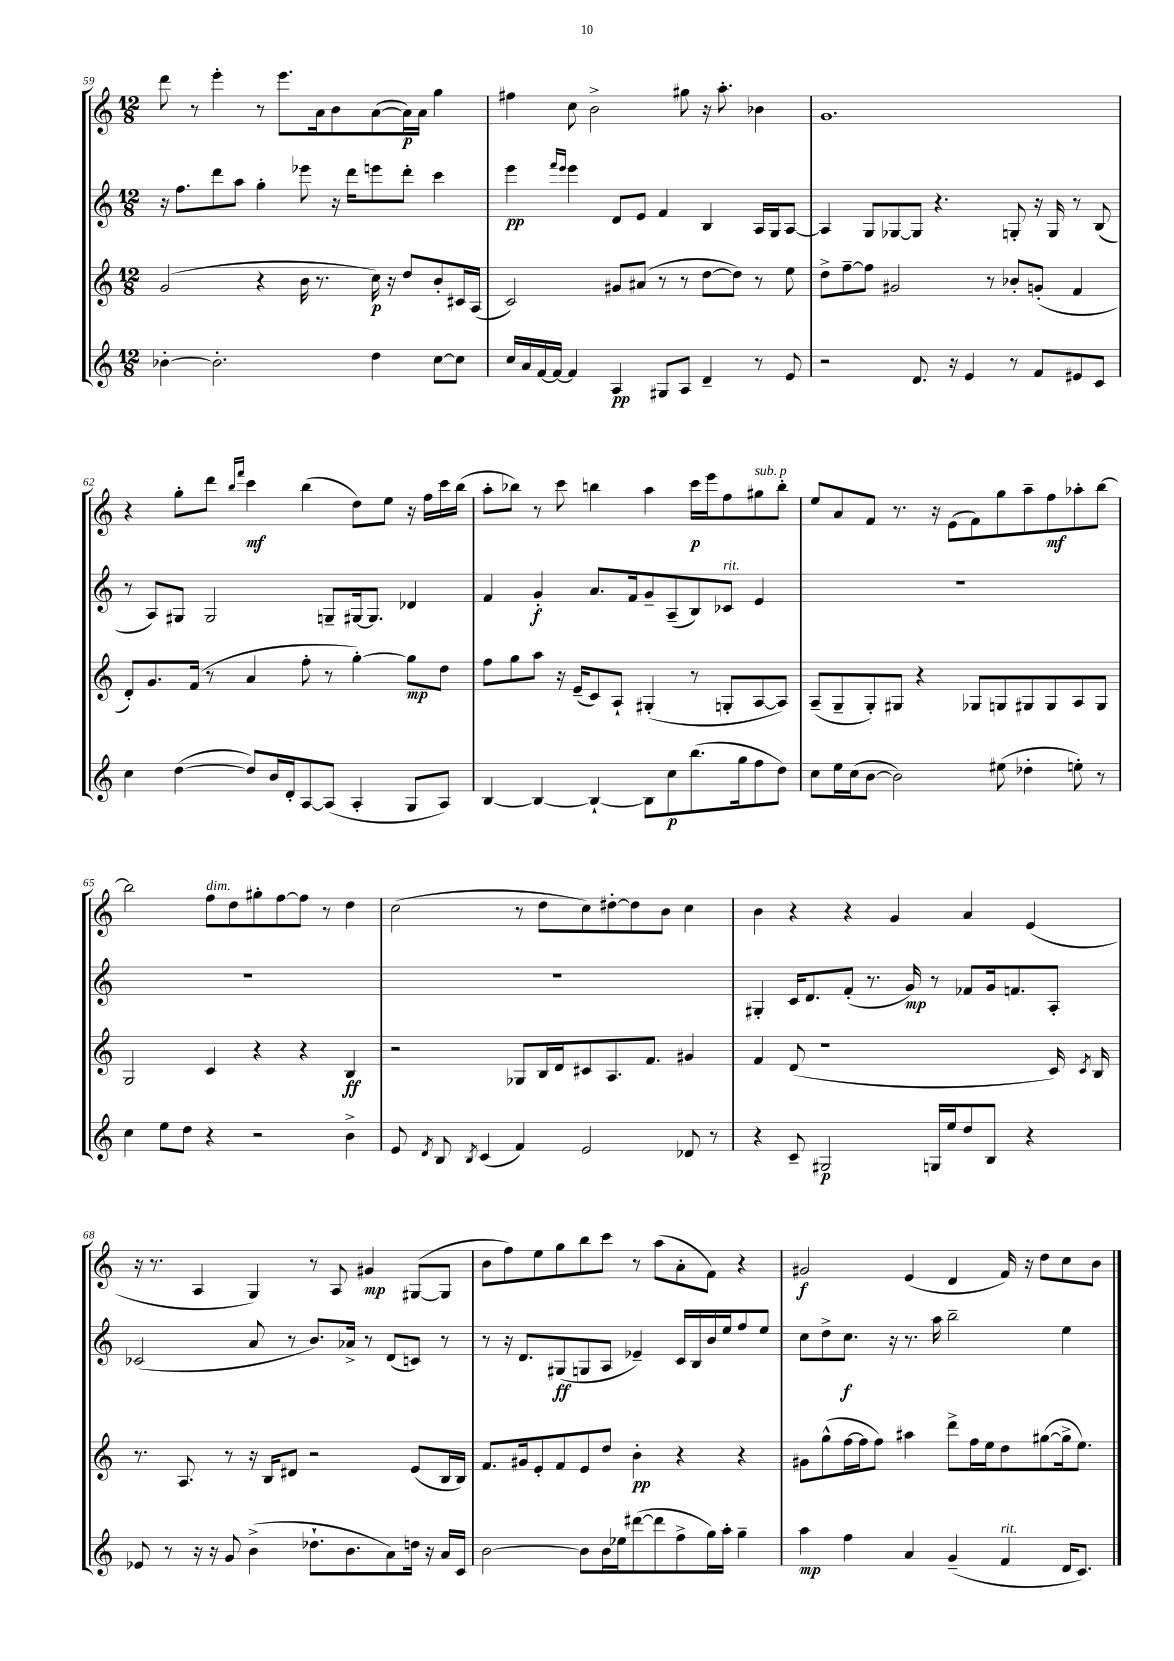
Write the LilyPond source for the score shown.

<<
\new StaffGroup <<
\new Staff = "s0" {
    \clef treble \key c \major \numericTimeSignature \time 12/8
    \autoBeamOff d'''8 r8 e'''4-. r8 e'''8.[ a'16 b'8 a'8~( a'16\p) a'16] g''4 |
    fis''4 c''8 b'2-> gis''8 r16 a''8.-. bes'4 |
    g'1. |
    r4 g''8[-. d'''8] \grace { b''16[ f'''16] } c'''4\mf b''4( d''8[) e''8] r16 f''16[ c'''16 b''16]( |
    a''8[-. bes''8]) r8 c'''8 b''4 a''4 c'''16[\p e'''16 f''8 gis''8^\markup { \italic "sub. p" } b''8]-. |
    e''8[ a'8 f'8] r8. r16 e'8[( f'8) g''8 a''8-- f''8\mf aes''8-. b''8]~ |
    b''2 f''8[^\markup { \italic "dim." } d''8 gis''8-. f''8~ f''8] r8 d''4 |
    c''2( r8 d''8[ c''8) dis''8~-. dis''8 b'8] c''4 |
    b'4 r4 r4 g'4 a'4 e'4( |
    r16 r8. a4 g4) r8 a8 gis'4\mp gis8[~( gis8] |
    b'8[ f''8) e''8 g''8 b''8 c'''8] r8 a''8[( a'8-. f'8]) r4 |
    gis'2\f e'4( d'4 f'16) r16 d''8[ c''8 b'8] \bar "|." |
}
\new Staff = "s1" {
    \clef treble \key c \major \numericTimeSignature \time 12/8
    \autoBeamOff r16 f''8.[ d'''8 a''8] g''4-. ees'''8 r16 d'''16[ e'''8 d'''8]-. c'''4 |
    e'''4\pp \grace { f'''16[ e'''16] } e'''4 d'8[ e'8] f'4 b4 a16[ g16 a8]~ |
    a4 g8[ ges8~ ges8] r4. g8-. r16 g16 r8 b8( |
    r8 a8[) gis8] gis2 g8[-- gis16~ gis8.] des'4 |
    f'4 g'4-.\f a'8.[ f'16 g'8-- a8--( b8) ces'8]^\markup { \italic "rit." } e'4 |
    R1. |
    R1. |
    R1. |
    gis4-. c'16[ d'8. f'8]-.( r8. g'16\mp) r8 fes'8[ g'16 f'8. a8]-. |
    ces'2( a'8 r8 b'8.[) aes'16]-> r8 d'8[( c'8]) r8 |
    r8 r16 d'8.[ gis8\ff( g8 a8] ees'4--) c'16[ b16 b'16 e''16 f''8 e''8] |
    c''8[ d''8-> c''8.]\f r16 r8. a''16 b''2-- e''4 \bar "|." |
}
\new Staff = "s2" {
    \clef treble \key c \major \numericTimeSignature \time 12/8
    \autoBeamOff g'2( r4 b'16 r8. c''16\p) r16 d''8[ b'8-. cis'16 a16]( |
    c'2) gis'8[ ais'8]( r8 r8 d''8[~ d''8]) r8 e''8 |
    d''8[-> f''8~-- f''8] gis'2 r8 bes'8[-. g'8]-.( f'4 |
    d'8[-.) g'8. f'16]( r8 a'4 f''8-. r8 g''4~-.) g''8[\mp d''8] |
    f''8[ g''8 a''8] r16 e'16[--( c'8) a8]-! gis4-.( r8 g8[-. a8~ a8]) |
    a8[--( g8-- g8-.) gis8] r4 ges8[ g8 gis8 gis8 a8 gis8] |
    g2 c'4 r4 r4 b4\ff |
    r2 ges8[ b16 d'16 cis'8 a8. f'8.] gis'4 |
    f'4 d'8( r1 c'16) \acciaccatura { c'8 } b16 |
    r8. a8. r8 r16 b16[ dis'8] r2 e'8[( b16 b16]) |
    f'8.[ gis'16 e'8-. f'8 e'8 d''8] b'4-.\pp r4 r4 |
    gis'8[ g''8-^( f''16~ f''16 f''8]) ais''4 d'''8[-> f''16 e''16 d''8 gis''8~( gis''16-> e''8.]) \bar "|." |
}
\new Staff = "s3" {
    \clef treble \key c \major \numericTimeSignature \time 12/8
    \autoBeamOff bes'4~-. bes'2.-. d''4 c''8[~ c''8] |
    c''16[ a'16 f'16~ f'16]~ f'4 a4\pp gis8[ a8] d'4-- r8 e'8 |
    r2 d'8. r16 e'4 r8 f'8[ eis'8 c'8] |
    c''4 d''4~( d''8[) b'16 d'16-. a8~ a8]( a4-. g8[ a8]) |
    b4~ b4~ b4~-! b8[ c''8\p b''8.( g''16 f''8 d''8]) |
    c''8[ e''16 c''16( b'8]~ b'2) eis''8( des''4-. e''8-.) r8 |
    c''4 e''8[ d''8] r4 r2 b'4-> |
    e'8 \acciaccatura { d'8 } b8 \acciaccatura { b8 } c'4( f'4) e'2 des'8 r8 |
    r4 c'8-- gis2\p g16[ e''16 d''8 b8] r4 |
    ees'8 r8 r16 r16 g'8 b'4->( des''8.[-! b'8. a'8) d''16] r16 a'16[ c'16] |
    b'2~ b'8[ b'16 ees''16 dis'''8~( dis'''8 f''8-> g''16) a''16]-. g''4-- |
    a''4\mp f''4 a'4 g'4--( f'4^\markup { \italic "rit." } d'16[ c'8.]) \bar "|." |
}
>>
>>
\layout { \context { \Score currentBarNumber = #59 } }
